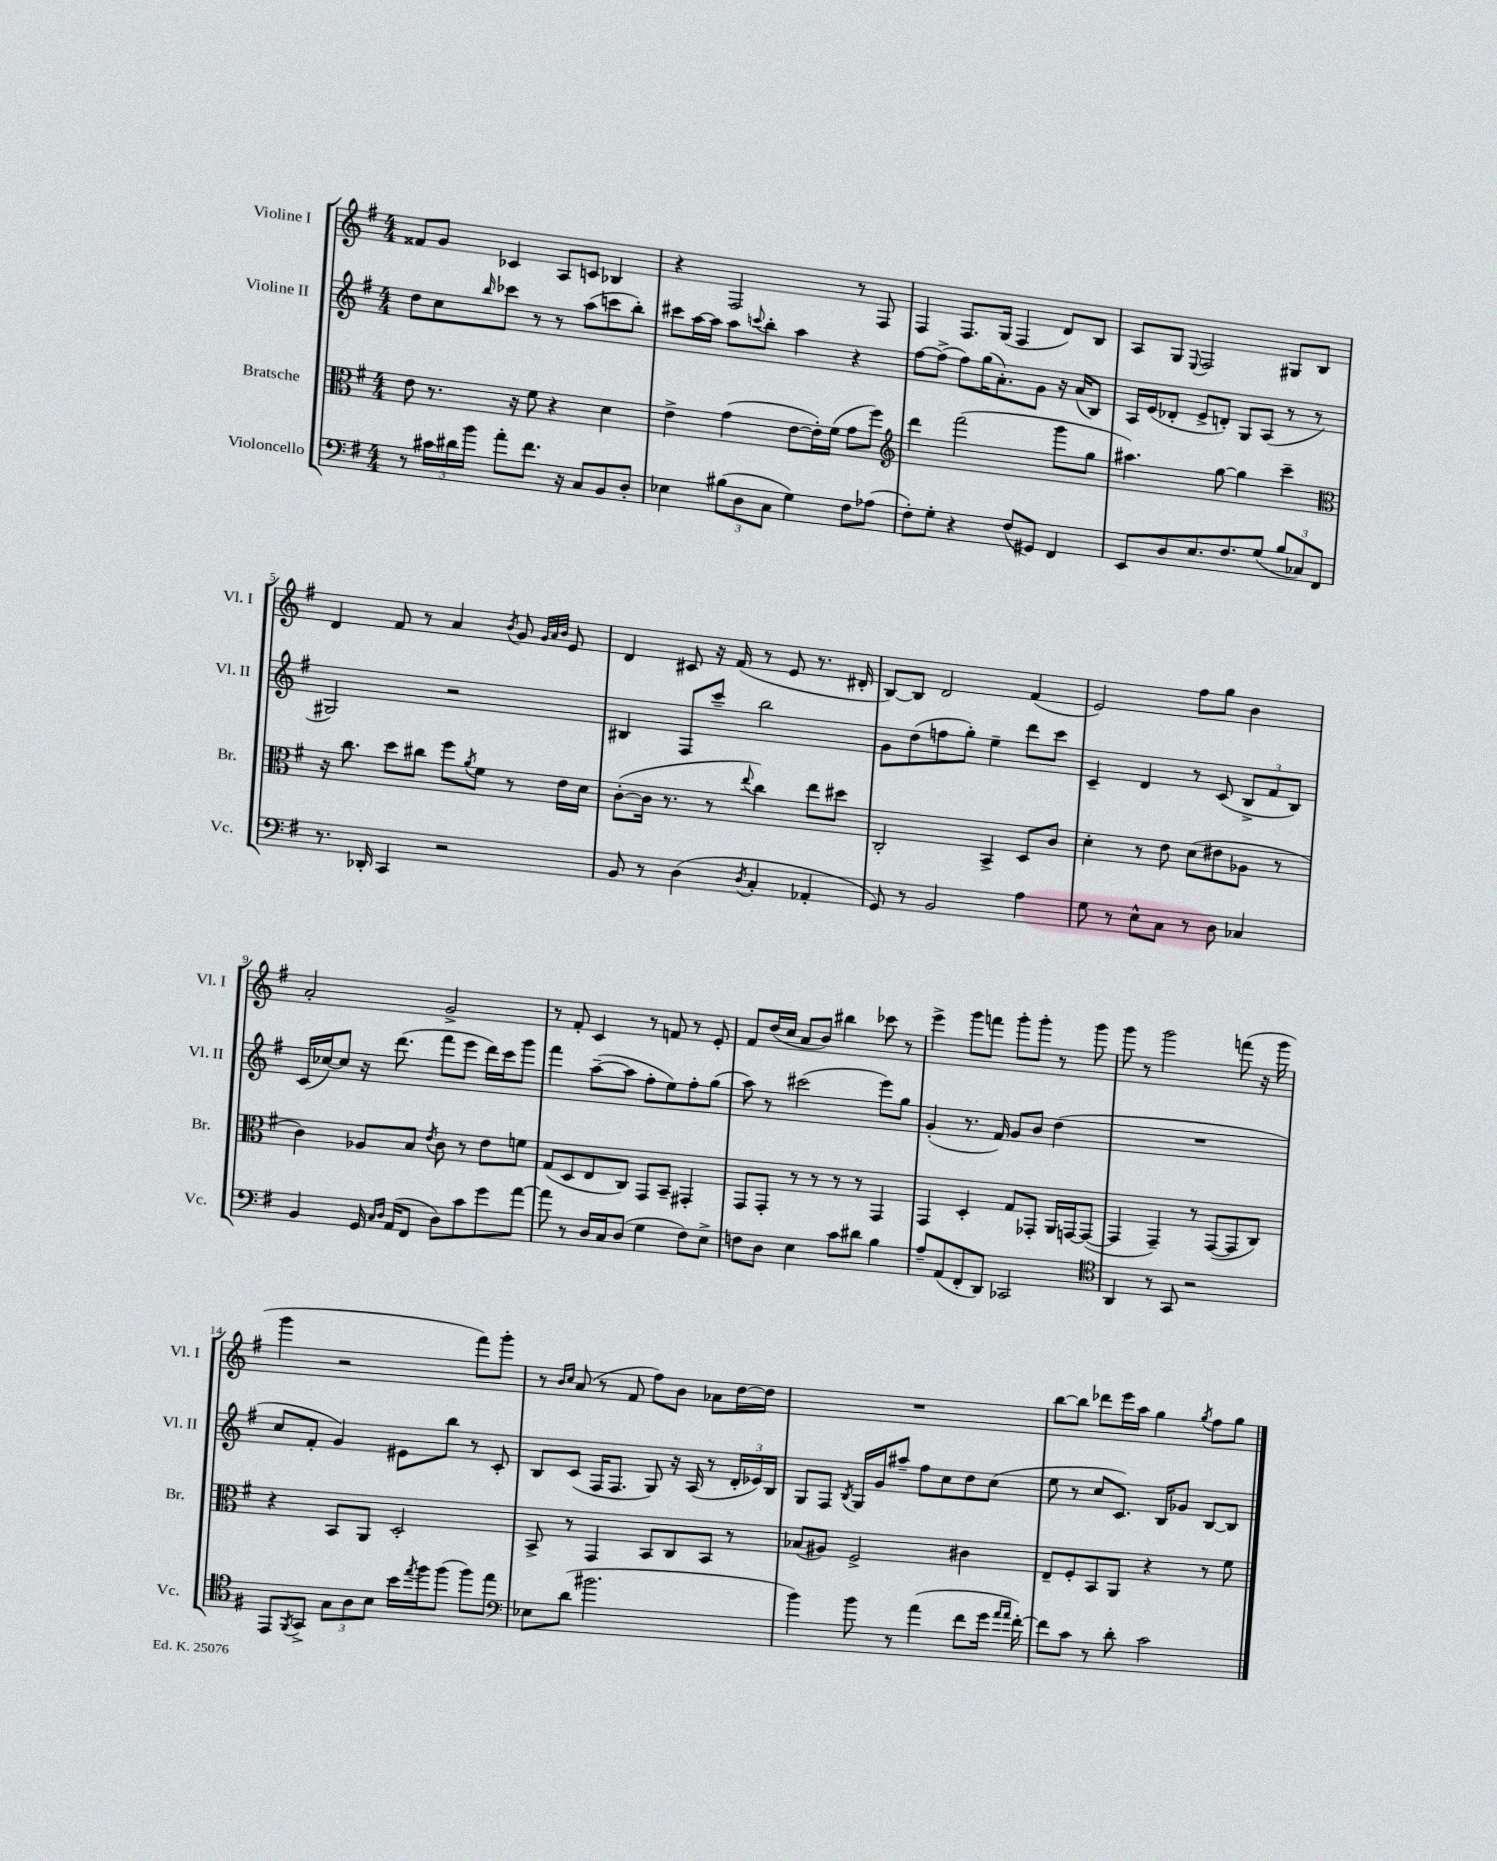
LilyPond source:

<<
\new StaffGroup <<
\new Staff = "s0" \with { instrumentName = "Violine I" shortInstrumentName = "Vl. I" } {
    \clef treble \key g \major \numericTimeSignature \time 4/4
    fisis'8 g'8 ces'4 a8 c'8 bes4 |
    r4 fis2 r8 fis8 |
    fis4 fis8. g16( fis4 d'8) b8 |
    a8 g8 \appoggiatura { e8 } fis2 gis8 b8 |
    d'4 fis'8 r8 a'4 \acciaccatura { b'8 } g'8 \grace { g'32 a'32 b'32 } e'8 |
    d'4 cis'8 r16 fis'16( r8 e'8 r8. dis'16-. |
    b8~) b8 d'2 fis'4( |
    e'2) fis''8 g''8 b'4 |
    a'2-. g'2-> |
    r8 fis'8-. c'4 r8 f'8 r8 e'8-. |
    fis'8 d''16( c''16 a'8 b'8) bis''4 ces'''8 r8 |
    e'''4-> g'''8 f'''8 g'''8-. g'''8-. r8 g'''8 |
    g'''8 r8 g'''2 f'''8( r16 g'''16 |
    g'''4 r2 fis'''8) g'''8-. |
    r8 \grace { b'16 c''16 } a'8( r8 fis'8 fis''8) b'8 aes'8 d''16~ d''16 |
    R1 |
    b''8~ b''8 des'''8 e'''16 a''16 g''4 \acciaccatura { g''8 } fis''8 g''8 \bar "|." |
}
\new Staff = "s1" \with { instrumentName = "Violine II" shortInstrumentName = "Vl. II" } {
    \clef treble \key g \major \numericTimeSignature \time 4/4
    d''8 c''8 \grace { b''16 } ces'''8 r8 r8 a''8( c'''8 b''8-.) |
    cis'''8 a''16~ a''16 a''8 \appoggiatura { c'''8 } b''8-. a''4 r4 |
    fis''8~ fis''8->( fis''8) g''16( a'8.-.) g'8 r16 a'16( b8) |
    a16 e'16( des'8-. e'8-> d'8-.) g8 a8( r8 r8 |
    gis2) r2 |
    bis4 fis8 c'''8-- b''2 |
    g'8 d''8( f''8 g''8-.) e''4-- d'''8 c'''8 |
    c'4-- d'4 r8 c'8( \tuplet 3/2 { b8-> fis'8 b8) } |
    c'16( ces''16~) ces''8 r16 d'''8.( fis'''8 e'''8 d'''16) c'''16 g'''8 |
    fis'''4 a''8~--( a''8 fis''8-. e''8) fis''8-. g''8( |
    a''8) r8 cis'''2( e'''8) g''8 |
    g'4-.( r8. fis'16) g'8 b'8 d''4( |
    R1 |
    c''8 fis'8-. g'4) eis'8 b''8 r8 c'8-. |
    b8 c'8( fis16 fis8. g8) r16 a16( r8 \tuplet 3/2 { d'16-. ees'16) b16 } |
    g8 fis8 \acciaccatura { b8 } g16 g'16 ais''8-- fis''8 c''8 d''8 c''8( |
    e''8 r8 c''8 c'8.) b16 ges'8 b8~ b8 \bar "|." |
}
\new Staff = "s2" \with { instrumentName = "Bratsche" shortInstrumentName = "Br." } {
    \clef alto \key g \major \numericTimeSignature \time 4/4
    e'8 r8. r16 fis'8 r4 d'4 |
    e'4-> g'4( e'8~ e'16-.) fis'16( g'8 fis''8) |
    \clef treble d'''4 fis'''2( g'''8 g''8 |
    ais''4.) g''8~ g''4 c'''4-- |
    \clef alto r16 c''8. d''8 cis''8 fis''8 \acciaccatura { a'8 } fis'8 r8 e'16 d'16 |
    c'8~-.( c'16 r8. r8 \appoggiatura { e''8 } c''4) e''8 dis''8 |
    c2-. b,4-> d8 c'8 |
    d'4-. r8 e'8 d'8( eis'8 aes8 r8 |
    c'4) aes8 b8 \acciaccatura { e'8 } c'8 r8 e'8 f'8 |
    g8( d8 e8 c8) g,8 b,8-- gis,4-. |
    g,8 g,8-. r8 r8 r8 r8 g,4 |
    g,4 d4-. g8 ges,8-. a,16 g,16~ g,8~( |
    g,4 g,4--) r8 g,8~( g,8 c8) |
    r4 b,8 a,8 d2-. |
    b,8-> r8 g,4 b,8 c8 b,8 r8 |
    bes8( ais8) fis2-> cis'4 |
    e8-- fis8-. b,8 a,8 r4 r8 fis'8 \bar "|." |
}
\new Staff = "s3" \with { instrumentName = "Violoncello" shortInstrumentName = "Vc." } {
    \clef bass \key g \major \numericTimeSignature \time 4/4
    r8 \tuplet 3/2 { cis'16 dis'16 b'16 } a'8-. fis'8. r16 c8 b,8 d8-. |
    ees4 \tuplet 3/2 { bis8( d8 c8 } g4) fis8 aes8( |
    fis8-.) g8-. r4 fis8( gis,8) fis,4 |
    e,8 d8 e8. fis8. g8( \tuplet 3/2 { b8 ces8) fis,8 } |
    r8. des,16-. c,4 r2 |
    b,8 r8 d4( \acciaccatura { d8 } c4-. aes,4-. |
    g,8) r8 b,2 a4 |
    g8 r8 e8-^ c8 r8 d8 ces4 |
    b,4 g,16 \grace { c16 d16 } a,16( fis,8 d8) c'8 g'8 a'8~ |
    a'8 r8 d16 c16 d8( g4 fis8) e8-> |
    f8 d8 e4 c'8 dis'8 b4 |
    a8-- a,8( fis,8-. d,8) ces,2 |
    \clef tenor a,4 r8 g,8 r2 |
    e,8 \acciaccatura { fis,8 } g,8-> \tuplet 3/2 { g8 a8 b8 } b'16 \acciaccatura { e''8 } fis''16 fis''8( fis''8) e''8 |
    \clef bass ees8 d'8( bis'2. |
    b'4) b'8 r8 a'4( fis'8 g'16 \grace { a'16 a'16 } fis'16~-.) |
    fis'8 c'8 r8 d'8-. c'2 \bar "|." |
}
>>
>>
